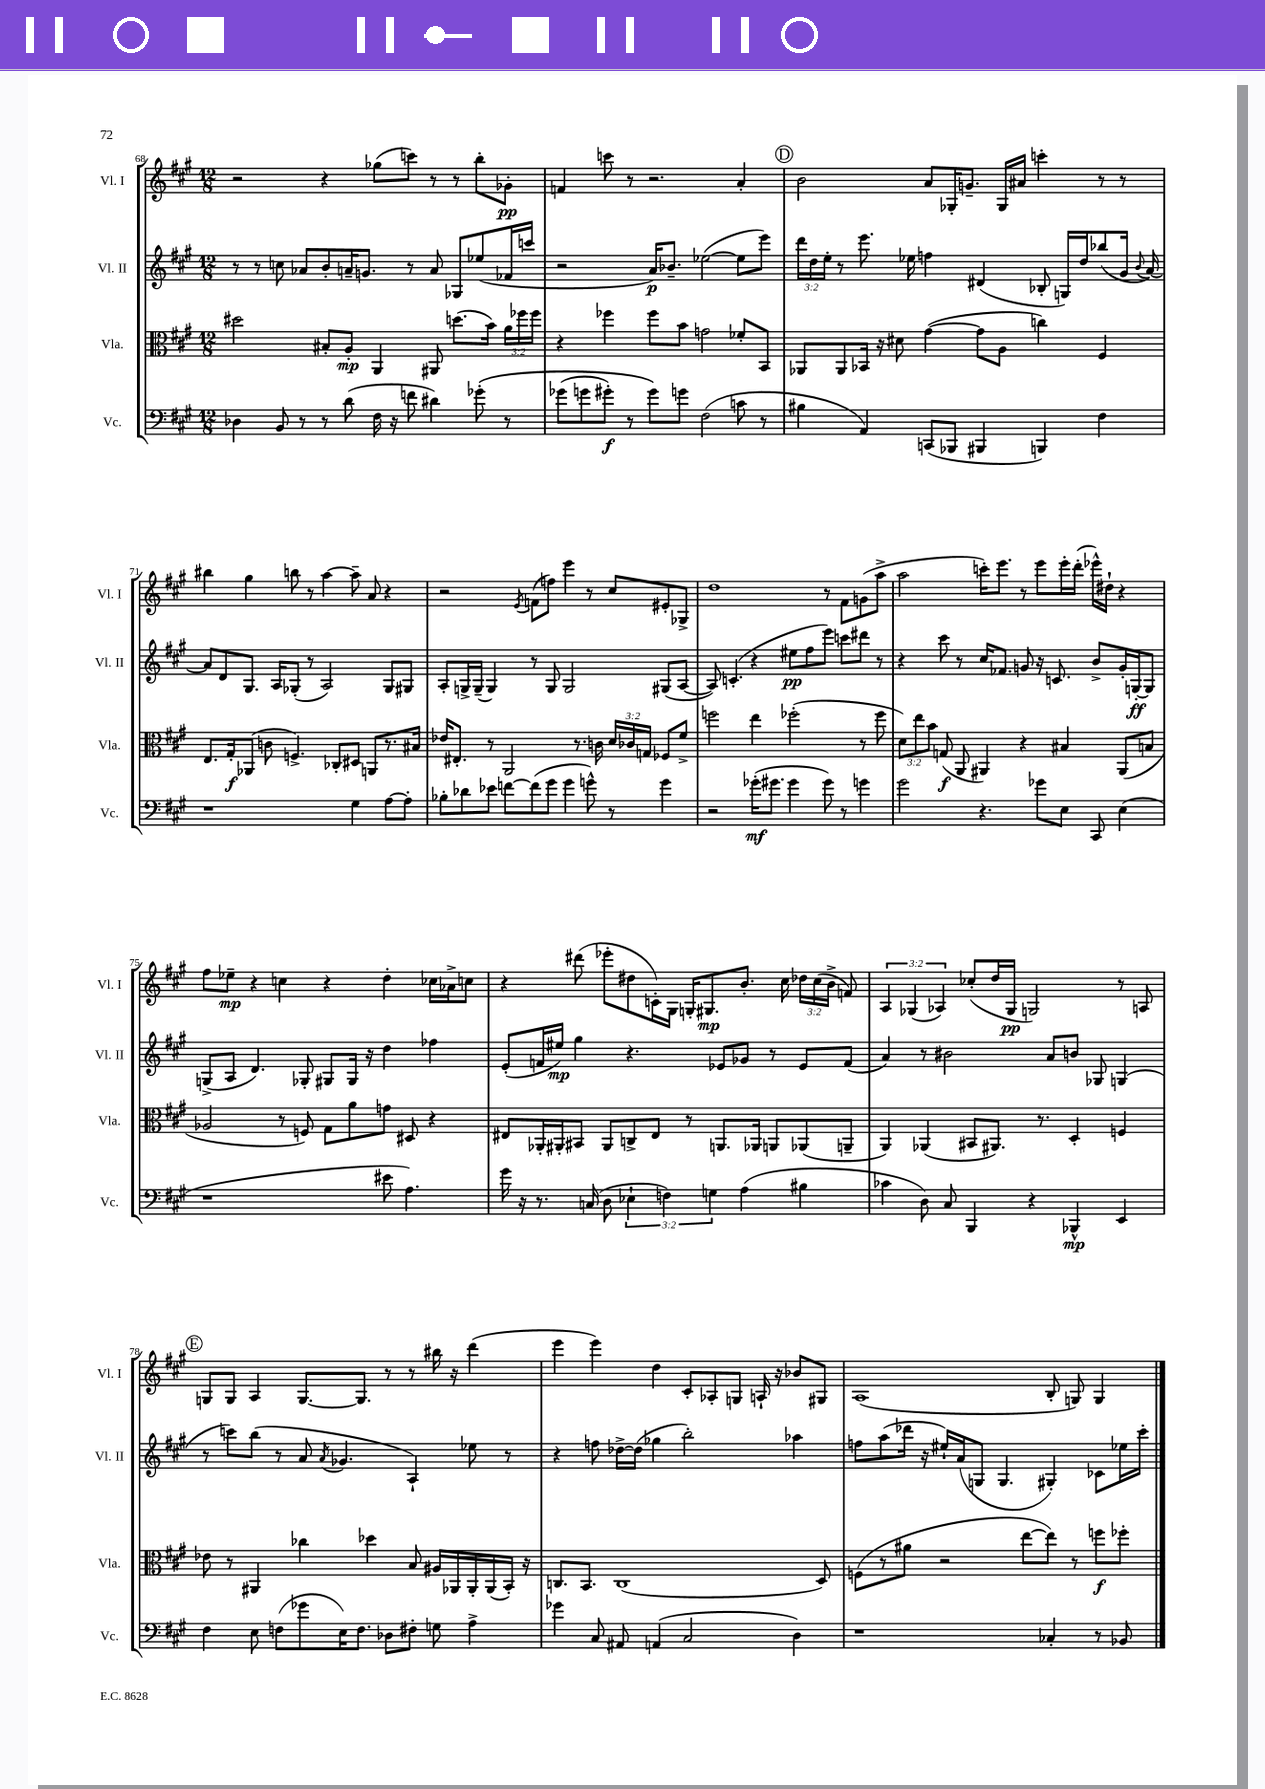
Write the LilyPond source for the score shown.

<<
\new StaffGroup <<
\new Staff = "s0" \with { instrumentName = "Vl. I" shortInstrumentName = "Vl. I" } {
    \clef treble \key a \major \numericTimeSignature \time 12/8 \override Staff.TupletNumber.text = #tuplet-number::calc-fraction-text
    \autoBeamOff r2 r4 ges''8[( c'''8]) r8 r8 b''8[-. ges'8]-.\pp |
    f'4 c'''8 r8 r2. a'4-. |
    \mark \markup { \circle "D" } b'2 a'8[ ges16-. g'8.]-- ges16[ ais'16] c'''4-. r8 r8 |
    bis''4 gis''4 b''8 r8 a''4~ a''8-- a'8 r4 |
    r2 \acciaccatura { e'8 } f'8[( f''8]) e'''4 r8 cis''8[ eis'8-. ges8]-> |
    d''1 r8 fis'8[ g'8( a''8]-> |
    a''2 c'''16[-.) e'''8.] r8 e'''8[ e'''16-. d'''16]-.( ees'''16[-^) dis''16]-! r4 |
    fis''8[ ees''8]--\mp r4 c''4 r4 d''4-. ces''16[ aes'16-> c''8] |
    r4 dis'''8( ees'''8[-. dis''8 c'16-.) gis16] g16[-. gis8.\mp b'8.]-. cis''16 \tuplet 3/2 { des''16[ cis''16( b'16]-> } f'8) |
    \tuplet 3/2 { a4 ges4( aes4) } ces''8[-.( d''16 ges16]\pp g2) r8 a8 |
    \mark \markup { \circle "E" } g8[ g8] a4 g8.[~ g8.] r8 r8 bis''16 r16 d'''4( |
    e'''4 e'''4) d''4 cis'8[-. aes8-. g8] a16-! r16 bes'8[ gis8] |
    a1( b8-. g8) g4 \bar "|." |
}
\new Staff = "s1" \with { instrumentName = "Vl. II" shortInstrumentName = "Vl. II" } {
    \clef treble \key a \major \numericTimeSignature \time 12/8 \override Staff.TupletNumber.text = #tuplet-number::calc-fraction-text
    \autoBeamOff r8 r8 c''8 aes'8[ b'8-. a'16-- g'8.] r8 a'8 ges8[ ees''8( fes'16 c'''16] |
    r2 a'16[\p) bes'8.]-- ees''2~( ees''8[ e'''8]) |
    \mark \markup { \circle "D" } \tuplet 3/2 { d'''16[ d''16 e''16]-. } r8 e'''8. ees''16 f''4 dis'4( bes8-. g16[) d''16 bes''8( gis'16] \appoggiatura { b'8 } a'16~) |
    a'8[ d'8 gis8.] a16[ ges8]-.( r8 a2) ges8[ gis8] |
    a8[-. g16-> g16]--( g4) r8 g8 g2 gis8[( a8]~ |
    a8) c'4.-.( r4 eis''8[\pp fis''8 e'''8]) c'''8[ dis'''8] r8 |
    r4 cis'''8 r8 cis''16[ fes'8.] g'8 r16 c'8. b'8[-> g'16-. g16~-.\ff g8] |
    g8[->( a8] d'4.) ges8-. gis8[ gis16] r16 d''4 fes''4 |
    e'8[-.( f'16 eis''16]\mp) gis''4 r4. ees'8[ ges'8] r8 ees'8[ f'8]( |
    a'4) r8 bis'2 a'8[ b'8] ges8 g4( |
    \mark \markup { \circle "E" } r8 c'''8[) b''8]( r8 a'8 \acciaccatura { a'8 } ges'4. a4-!) ees''8 r8 |
    r4 f''8 des''16[~-> des''16]( ges''4 b''2-.) aes''4 |
    f''8[ a''8( des'''16] r16 eis''16[-!) a'16( g8] g4. gis4-.) ces'8[ ees''16 cis'''16]-. \bar "|." |
}
\new Staff = "s2" \with { instrumentName = "Vla." shortInstrumentName = "Vla." } {
    \clef alto \key a \major \numericTimeSignature \time 12/8 \override Staff.TupletNumber.text = #tuplet-number::calc-fraction-text
    \autoBeamOff dis''2 bis8[-. a8]-.\mp a,4 ais,8 d''8.[( b'16]) \tuplet 3/2 { a'16[ fes''16 fes''16] } |
    r4 fes''4 fes''8[ b'8] g'2 fes'8[-. b,8] |
    \mark \markup { \circle "D" } aes,8[ aes,8 bes,16] r16 dis'8 gis'4~( gis'8[ a8] c''4) fis4 |
    e8.[ gis16-.\f aes,8]( c'8 f4.->) ces8[-. dis8] a,8[ r8. bis16] |
    ees'16[ eis8.]-. r8 a,2 r8. c'16 \tuplet 3/2 { d'16[ ces'16 g16] } fes8[ fis'8]-> |
    f''2 e''4 fes''2-.( r8 fes''8 |
    \tuplet 3/2 { d'8[) e''8 b'8] } g8\f( a,8 ais,4) r4 bis4 ais,8[( b8] |
    aes2 r8 f8) gis8[ a'8 g'8] dis8 r4 |
    eis8[ aes,16-. ais,16-. bis,8] ais,8[ c8-> eis8] r8 a,8.[ aes,16] a,8[ aes,8( a,8]-- |
    a,4) aes,4( bis,8[ ais,8.]) r8. d4-. f4 |
    \mark \markup { \circle "E" } ees'8 r8 ais,4 ces''4 des''4 b8 ais16[ aes,16 aes,16-. aes,16( b,16]-.) r16 |
    c8.[ b,8.] c1( d8) |
    f8[( r8 ais'8] r2 e''8[~ e''8]) r8 f''8[\f fes''8]-. \bar "|." |
}
\new Staff = "s3" \with { instrumentName = "Vc." shortInstrumentName = "Vc." } {
    \clef bass \key a \major \numericTimeSignature \time 12/8 \override Staff.TupletNumber.text = #tuplet-number::calc-fraction-text
    \autoBeamOff des4 b,8 r8 r8 d'8( fis16 r16 f'8 dis'4) ges'8-.\( r8 |
    ges'8[( g'8 gis'8]-.\f) r8 gis'8[\) g'8] fis2( c'8 r8 |
    \mark \markup { \circle "D" } bis4 a,4) c,8[( bes,,8] bis,,4 b,,4) fis4 |
    r1 gis4 a8[~ a8]-. |
    bes8[-. des'8 ees'8] f'8[~ f'8( gis'8] gis'4 g'8-^) r8 g'4 |
    r2 ges'16[-.\mf( gis'8.] gis'4 gis'8) r8 g'4 |
    gis'2 r4. ges'8[ e8] cis,8 e4( |
    r1 eis'8 a4.) |
    gis'16 r16 r8. c16( d8 \tuplet 3/2 { ees4-! f4) g4 } a4( bis4 |
    ces'4 d8) cis8 b,,4 r4 bes,,4-^\mp e,4 |
    \mark \markup { \circle "E" } fis4 e8 f8[( ges'8 e16) f8.] des8[ fis8]-. g8 a4-> |
    ges'4 cis8 ais,8 a,4( cis2 d4) |
    r1 ces4-. r8 bes,8 \bar "|." |
}
>>
>>
\layout { \context { \Score currentBarNumber = #68 } }
